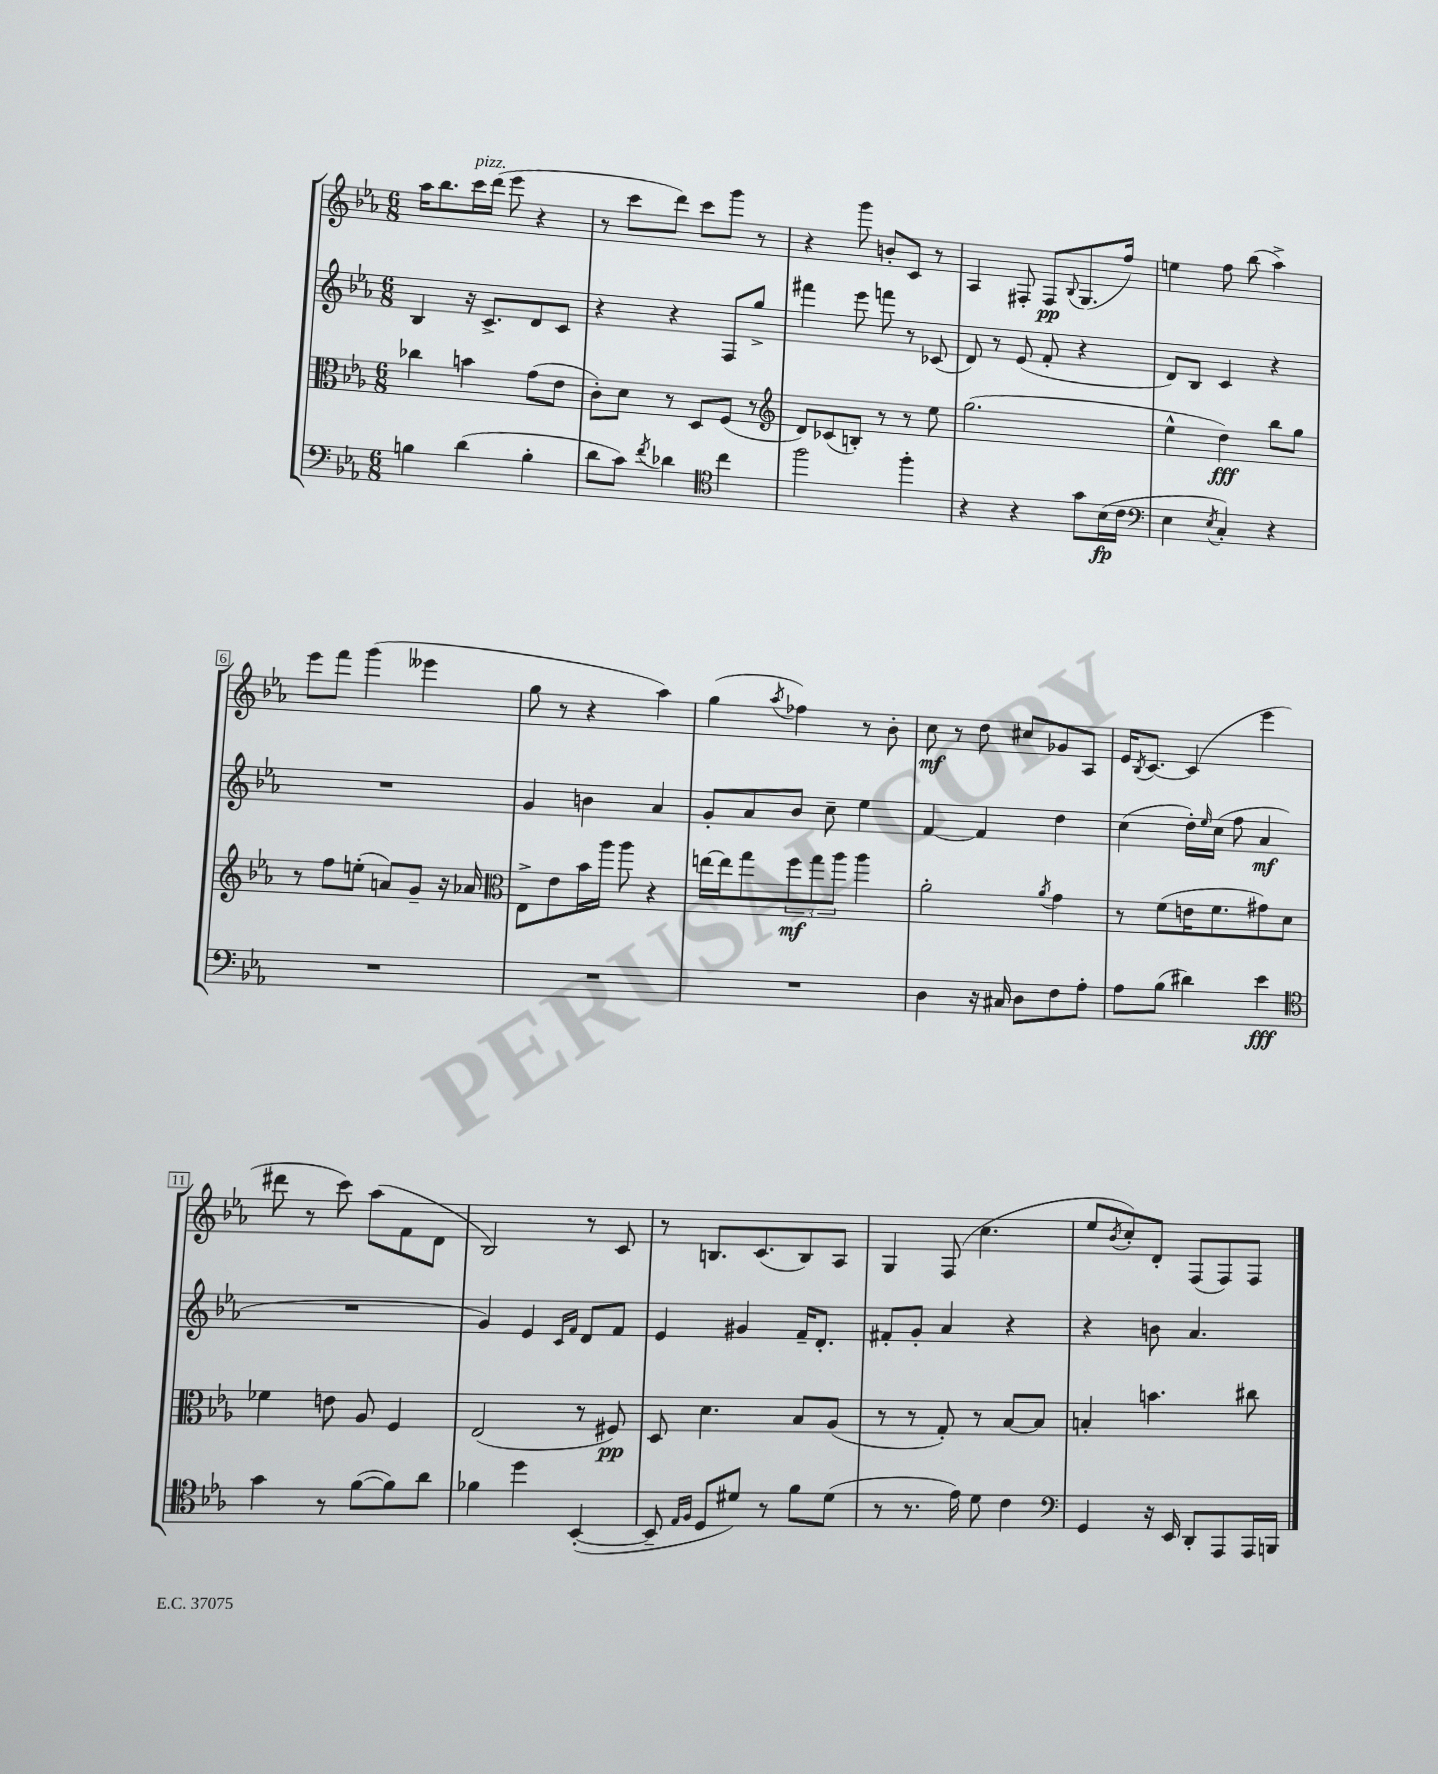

**kern	**kern	**kern	**kern
*staff4	*staff3	*staff2	*staff1
*clefF4	*clefC3	*clefG2	*clefG2
*k[b-e-a-]	*k[b-e-a-]	*k[b-e-a-]	*k[b-e-a-]
*M6/8	*M6/8	*M6/8	*M6/8
4B\	4cc-\	4B-/	16aa-\LK
.	.	.	8.bb-\
(4d\	4b\	16r	16ccc\L
.	.	8.c^/L	(16ddd\JJ
.	.	.	8eee-\
4B'\	(8g\L	8d/	4r
.	8e-\J	8c/J	.
=	=	=	=
8d\L	8c'\L)	4r	8r
8c\J)	8d\J	.	8ccc\L
8qf/	.	.	.
4d-\	8r	4r	8ddd\J)
.	8D/L	.	8ccc\L
*clefC4	*	*	*
4cc\	(8F/J	8F/L	8ggg\J
.	8r	8gg^/J	8r
=	=	=	=
*	*clefG2	*	*
2ff\	8d/L)	4fff#\	4r
.	(8c-/	.	.
.	8B'/J)	8eee-\	8ggg\
.	8r	8fff\	8b'/L
4ff'\	8r	8r	8c/J
.	8ee-\	(8c-/	8r
=	=	=	=
4r	(2.gg\	8d/)	4A-/
.	.	8r	.
4r	.	(8e-/	8F#'/
.	.	8f'/	8F#/L
.	.	.	8qqB-/
8g\L	.	4r	(8.G/
(16B-\L	.	.	.
16c\JJ	.	.	16ff/Jk)
=	=	=	=
*clefF4	*	*	*
4E-\	4ee-^^\	8d/L)	4ee\
.	.	8B-/J	.
8qE-/	.	.	.
4C'/)	4dd\)	4c/	8ff\
.	.	.	(8bb-\
4r	8bb-\L	4r	4aa-^\)
.	8gg\J	.	.
=	=	=	=
2.r	8r	2.r	8eee-\L
.	8ff\L	.	8fff\J
.	(8ee'\J	.	(4ggg\
.	8a/L)	.	.
.	8g~/J	.	4eee--\
.	16r	.	.
.	16a-/	.	.
=	=	=	=
*	*clefC3	*	*
2.r	8E-^\L	4g/	8gg\
.	8e-\	.	8r
.	16b-\L	4b\	4r
.	16aa-\JJ	.	.
.	8aa-\	.	.
.	4r	4a-/	4aa-\)
=	=	=	=
2.r	[16ee\LL	8g'/L	(4gg\
.	16ee\]J	.	.
.	8gg\	8a-/	.
.	.	.	8qaa-/
.	12ff\	8b-/J	4ff-\)
.	12gg\	.	.
.	.	8cc~\	.
.	12aa-\J	.	.
.	4aa-\	4ee-\	8r
.	.	.	8b-'\
=	=	=	=
4D\	2a-'\	[4f/	8cc\
.	.	.	8r
16r	.	4f/]	8dd\
16C#/	.	.	.
8D\L	.	.	8cc#/L
.	8qa-/	.	.
8F\	4g\	4dd\	8g-/
8A-'\J	.	.	8A-/J
=	=	=	=
8A-\L	8r	(4cc\	16e-/LK
.	.	.	8qB-/
.	.	.	[8.c/J
(8B-\J	(8f\L	.	.
4d#\)	16e\K	16dd'\LL)	(4c/]
.	.	16qqee-/	.
.	8.f\	(16cc\JJ	.
.	.	8ff\	.
4e-\	8g#\)	4a-/	4eee-\
.	8d\J	.	.
=	=	=	=
*clefC4	*	*	*
4g\	4f-\	2.r	8ddd#\
.	.	.	8r
8r	8e\	.	8ccc\)
([8f\L	8A-/	.	(8aa-\L
8f\])	4F/	.	8f\
8a-\J	.	.	8d\J
=	=	=	=
4f-\	(2E-/	4g/)	2B-/)
4dd\	.	4e-/	.
.	.	16qqc/LL	.
.	.	16qqf/JJ	.
([4BB-'/	8r	8d/L	8r
.	8F#/)	8f/J	8c/
=	=	=	=
8BB-~/]	8D/	4e-/	8r
16qqE-/LL	.	.	.
16qqF/JJ	.	.	.
8D/L	4.d\	.	8.B/L
8d#/J)	.	4g#/	.
.	.	.	(8.c/
8r	.	.	.
8f\L	8B-/L	16f~/LK	8B/)
.	.	8.d'/J	.
(8d#\J	(8A-/J	.	8A-/J
=	=	=	=
8r	8r	8f#'/L	4G/
8.r	8r	8g'/J	.
.	8G'/)	4a-/	(8F/
16e-\)	.	.	.
8d\	8r	.	4.cc\
4c\	[8B-/L	4r	.
.	8B-/]J	.	.
=	=	=	=
*clefF4	*	*	*
4GG/	4B'/	4r	8ee-/L
.	.	.	8qb-/
.	.	.	8cc'/)
16r	4.b\	8b\	8d'/J
16EE-/	.	.	.
8DD'/L	.	4.a-/	(8F/L
8AAA-/	.	.	8F/)
16AAA-/L	8cc#\	.	8F/J
16BBB/JJ	.	.	.
==	==	==	==
*-	*-	*-	*-
